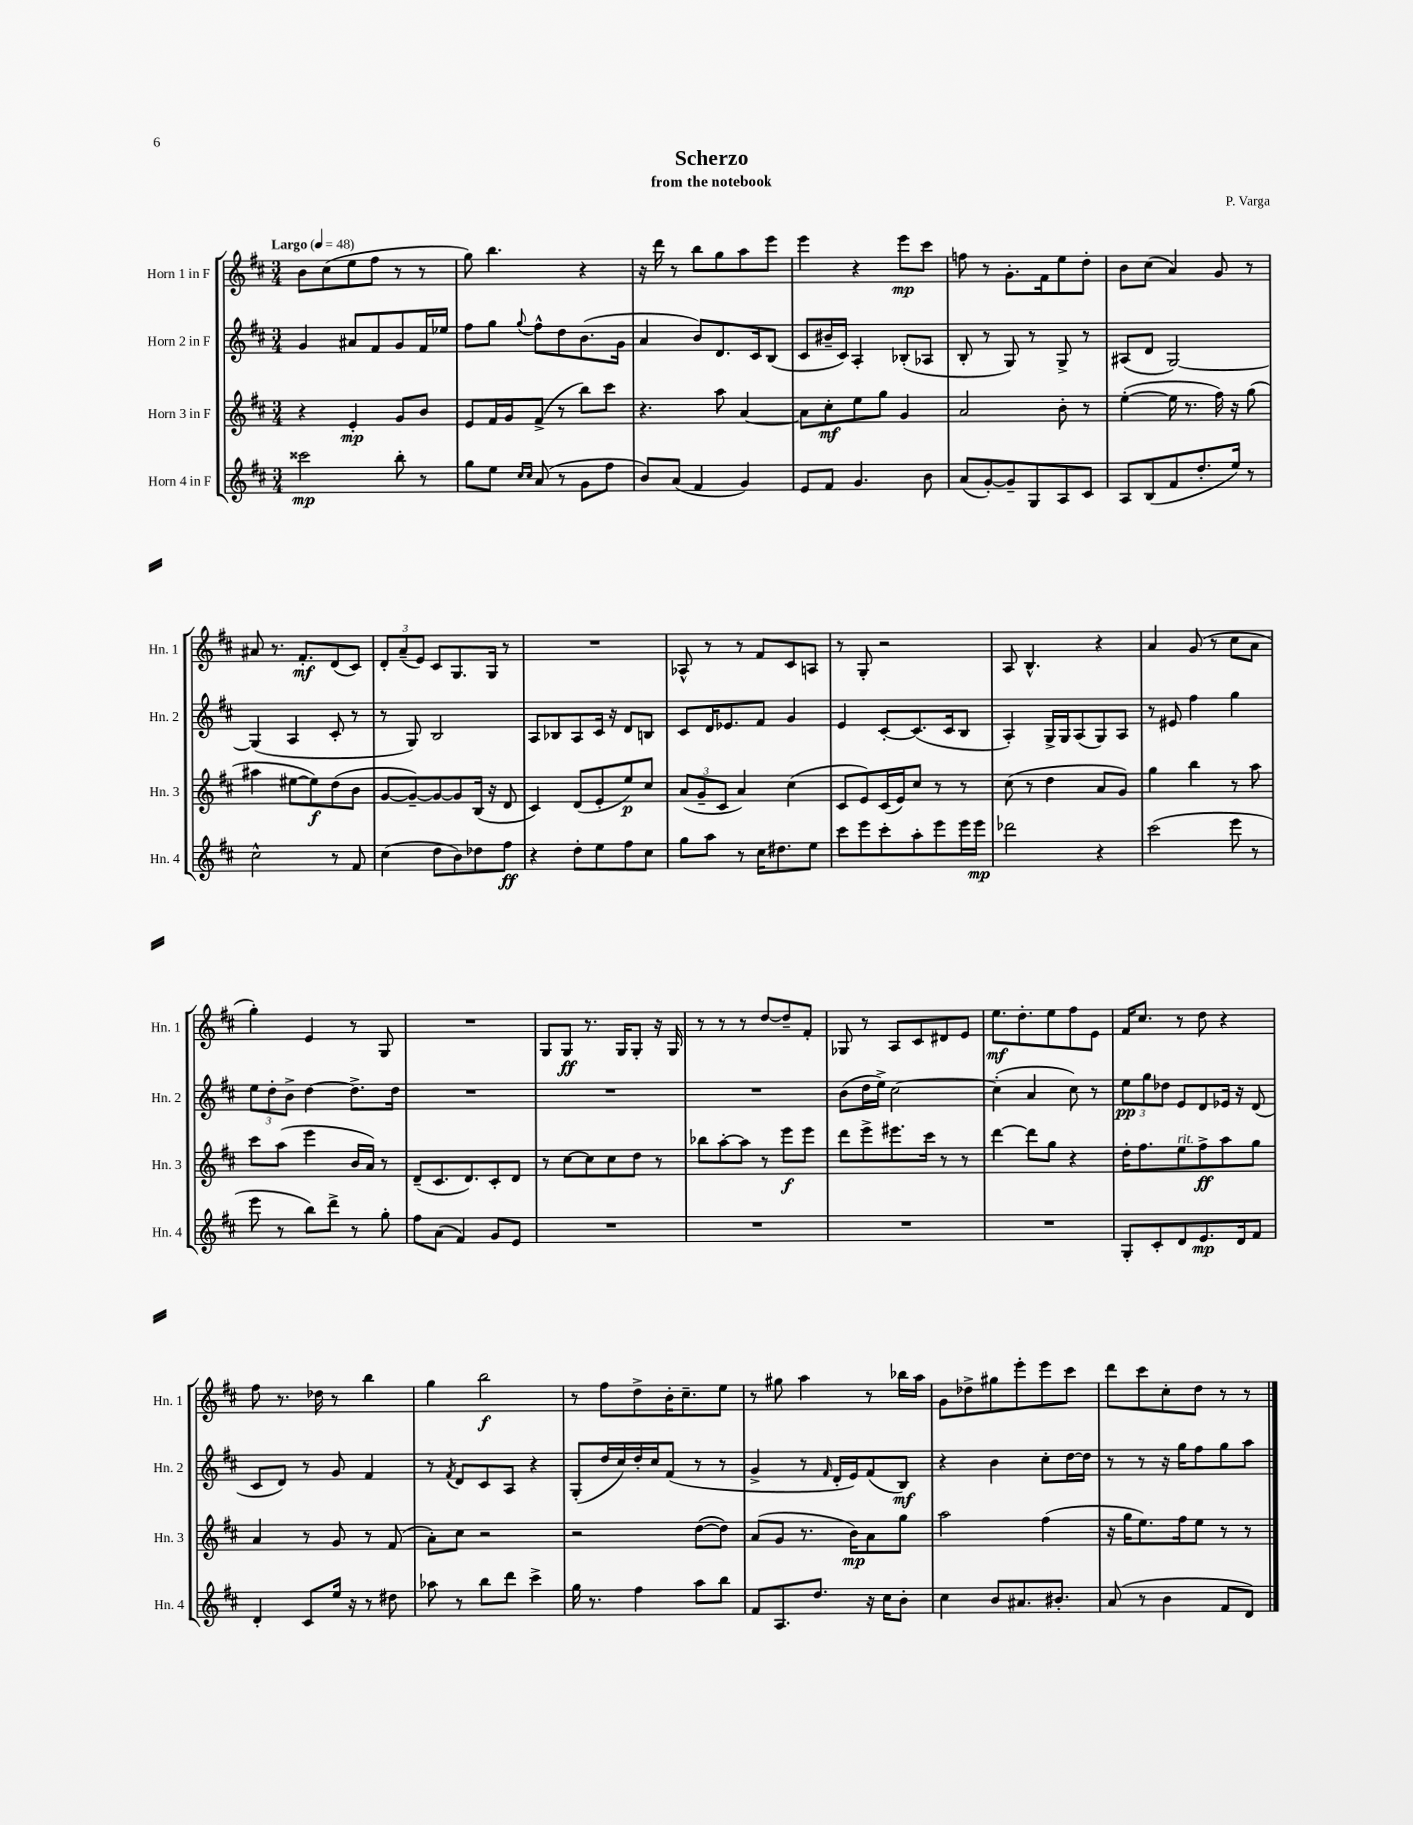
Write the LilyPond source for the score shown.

\header { title = "Scherzo" composer = "P. Varga" subtitle = "from the notebook" }
<<
\new StaffGroup <<
\new Staff = "s0" \with { instrumentName = "Horn 1 in F" shortInstrumentName = "Hn. 1" } {
    \clef treble \key d \major \numericTimeSignature \time 3/4 \tempo "Largo" 4 = 48
    \autoBeamOff b'8[ cis''8( e''8 fis''8] r8 r8 |
    g''8) b''4. r4 |
    r16 d'''16 r8 b''8[ g''8 a''8 e'''8] |
    e'''4 r4 e'''8[\mp cis'''8] |
    f''8 r8 g'8.[-. fis'16 e''8 d''8]-. |
    b'8[ cis''8]( a'4) g'8 r8 |
    ais'8 r8. fis'8.[-.\mf d'8( cis'8]) |
    \tuplet 3/2 { d'8[-. a'8--( e'8]) } cis'8[ g8. g16] r8 |
    R2. |
    aes8-^ r8 r8 fis'8[ cis'8 a8] |
    r8 g8-. r2 |
    a8 b4.-^ r4 |
    a'4 g'8( r8 cis''8[ a'8] |
    g''4-.) e'4 r8 g8 |
    R2. |
    g8[ g8]\ff r8. g16[ g8]-. r16 g16 |
    r8 r8 r8 d''8[~ d''8-- fis'8]-. |
    ges8 r8 a8[ cis'8 dis'8 e'8] |
    e''8.[\mf d''8.-. e''8 fis''8 e'8] |
    fis'16[ cis''8.] r8 d''8 r4 |
    fis''8 r8. des''16 r8 b''4 |
    g''4 b''2\f |
    r8 fis''8[ d''8-> b'16-. cis''8.-- e''8] |
    r8 gis''8 a''4 r8 bes''16[ a''16] |
    g'8[ des''8-> gis''8 e'''8-. e'''8 cis'''8] |
    d'''8[ cis'''8 cis''8-. d''8] r8 r8 \bar "|." |
}
\new Staff = "s1" \with { instrumentName = "Horn 2 in F" shortInstrumentName = "Hn. 2" } {
    \clef treble \key d \major \numericTimeSignature \time 3/4
    \autoBeamOff g'4 ais'8[ fis'8 g'8 fis'16 ees''16] |
    fis''8[ g''8] \appoggiatura { g''8 } fis''8[-^ d''8 b'8.( g'16] |
    a'4 b'8[) d'8. cis'16 b8]( |
    cis'8[ bis'16-- cis'16]) a4-. bes8[-.( aes8] |
    b8-. r8 g8) r8 g8-> r8 |
    ais8[( d'8] g2~) |
    g4( a4 cis'8-. r8 |
    r8 g8) b2 |
    a8[ bes8 a8 cis'16] r16 d'8[ b8] |
    cis'8[ d'16 ees'8. fis'8] g'4 |
    e'4 cis'8[~-. cis'8.( cis'16 b8] |
    a4-.) g16[-> g16 a8( g8) a8] |
    r8 eis'8 fis''4 g''4 |
    \tuplet 3/2 { e''8[ d''8-. b'8]-> } d''4~ d''8.[-> d''16] |
    R2. |
    R2. |
    R2. |
    b'8[( d''16 e''16]->) cis''2~ |
    cis''4-.( a'4 cis''8) r8 |
    \tuplet 3/2 { e''8[\pp g''8 des''8] } e'8[ d'8 ees'16] r16 d'8( |
    cis'8[ d'8]) r8 g'8 fis'4 |
    r8 \acciaccatura { fis'8 } d'8[ cis'8 a8] r4 |
    g8[-.( d''16 cis''16) d''16-. cis''16 fis'8]( r8 r8 |
    g'4-> r8 \grace { fis'16 } d'16[-. e'16) fis'8( b8]\mf) |
    r4 b'4 cis''8[-. d''16~ d''16] |
    r8 r8 r16 g''16[ fis''8 g''8 a''8] \bar "|." |
}
\new Staff = "s2" \with { instrumentName = "Horn 3 in F" shortInstrumentName = "Hn. 3" } {
    \clef treble \key d \major \numericTimeSignature \time 3/4
    \autoBeamOff r4 e'4-.\mp g'8[ b'8] |
    e'8[ fis'16 g'16 fis'8]->( r8 b''8[) cis'''8] |
    r4. a''8 a'4~ |
    a'8[ cis''8-.\mf e''8 g''8] g'4 |
    a'2 b'8-. r8 |
    e''4~-.( e''16 r8. fis''16) r16 g''8( |
    ais''4 eis''8[~ eis''8\f) d''8( b'8] |
    g'8[~ g'8~--) g'8~ g'8 b16]( r16 d'8 |
    cis'4) d'8[( e'8-. e''8\p) cis''8] |
    \tuplet 3/2 { a'8[( g'8-- cis'8] } a'4) cis''4( |
    cis'8[ e'8) cis'16( e'16) cis''8] r8 r8 |
    cis''8( r8 d''4 a'8[ g'8]) |
    g''4 b''4 r8 a''8 |
    cis'''8[ a''8]( e'''4 b'16[ a'16]) r8 |
    d'8[--( cis'8. d'8.) cis'8-. d'8] |
    r8 cis''8[~ cis''8 cis''8 d''8] r8 |
    bes''8[ a''8~-. a''8] r8 e'''8[\f e'''8] |
    d'''8[ e'''8-> eis'''8. cis'''16] r8 r8 |
    d'''4~ d'''8[ g''8] r4 |
    d''16[-. fis''8. e''8^\markup { \italic "rit." } fis''8->\ff a''8 g''8] |
    a'4 r8 g'8 r8 fis'8( |
    a'8[-.) cis''8] r2 |
    r2 d''8[~( d''8]) |
    a'8[( g'8] r8. b'16[\mp) a'8 g''8] |
    a''2 fis''4( |
    r16 g''16[ e''8.) fis''16 e''8] r8 r8 \bar "|." |
}
\new Staff = "s3" \with { instrumentName = "Horn 4 in F" shortInstrumentName = "Hn. 4" } {
    \clef treble \key d \major \numericTimeSignature \time 3/4
    \autoBeamOff cisis'''2\mp b''8-. r8 |
    g''8[ e''8] \grace { cis''16[ cis''16] } a'8( r8 g'8[ fis''8] |
    b'8[) a'8]( fis'4 g'4) |
    e'8[ fis'8] g'4. b'8 |
    a'8[( g'8~-.) g'8-- g8 a8 cis'8] |
    a8[ b8( fis'8 d''8.-. e''16]) r8 |
    cis''2-^ r8 fis'8 |
    cis''4( d''8[ b'8) des''8 fis''8]\ff |
    r4 d''8[-. e''8 fis''8 cis''8] |
    g''8[ a''8] r8 cis''16[ dis''8. e''8] |
    cis'''8[ e'''8 cis'''8-. a''8-. e'''8 e'''16 e'''16]\mp |
    des'''2 r4 |
    cis'''2( e'''8 r8 |
    e'''8 r8 b''8[) d'''8]-> r8 g''8-. |
    fis''8[ a'8]( fis'4) g'8[ e'8] |
    R2. |
    R2. |
    R2. |
    R2. |
    g8[-. cis'8-. d'8 e'8.\mp d'16 fis'8] |
    d'4-. cis'8[ e''16] r16 r8 dis''8 |
    aes''8 r8 b''8[ d'''8] cis'''4-> |
    g''16 r8. fis''4 a''8[ b''8] |
    fis'8[ a8. d''8.] r16 cis''16[ b'8]-. |
    cis''4 b'8[ ais'8. bis'8.]-. |
    a'8( r8 b'4 fis'8[ d'8]) \bar "|." |
}
>>
>>
\layout { \context { \Score \remove "Bar_number_engraver" } }
